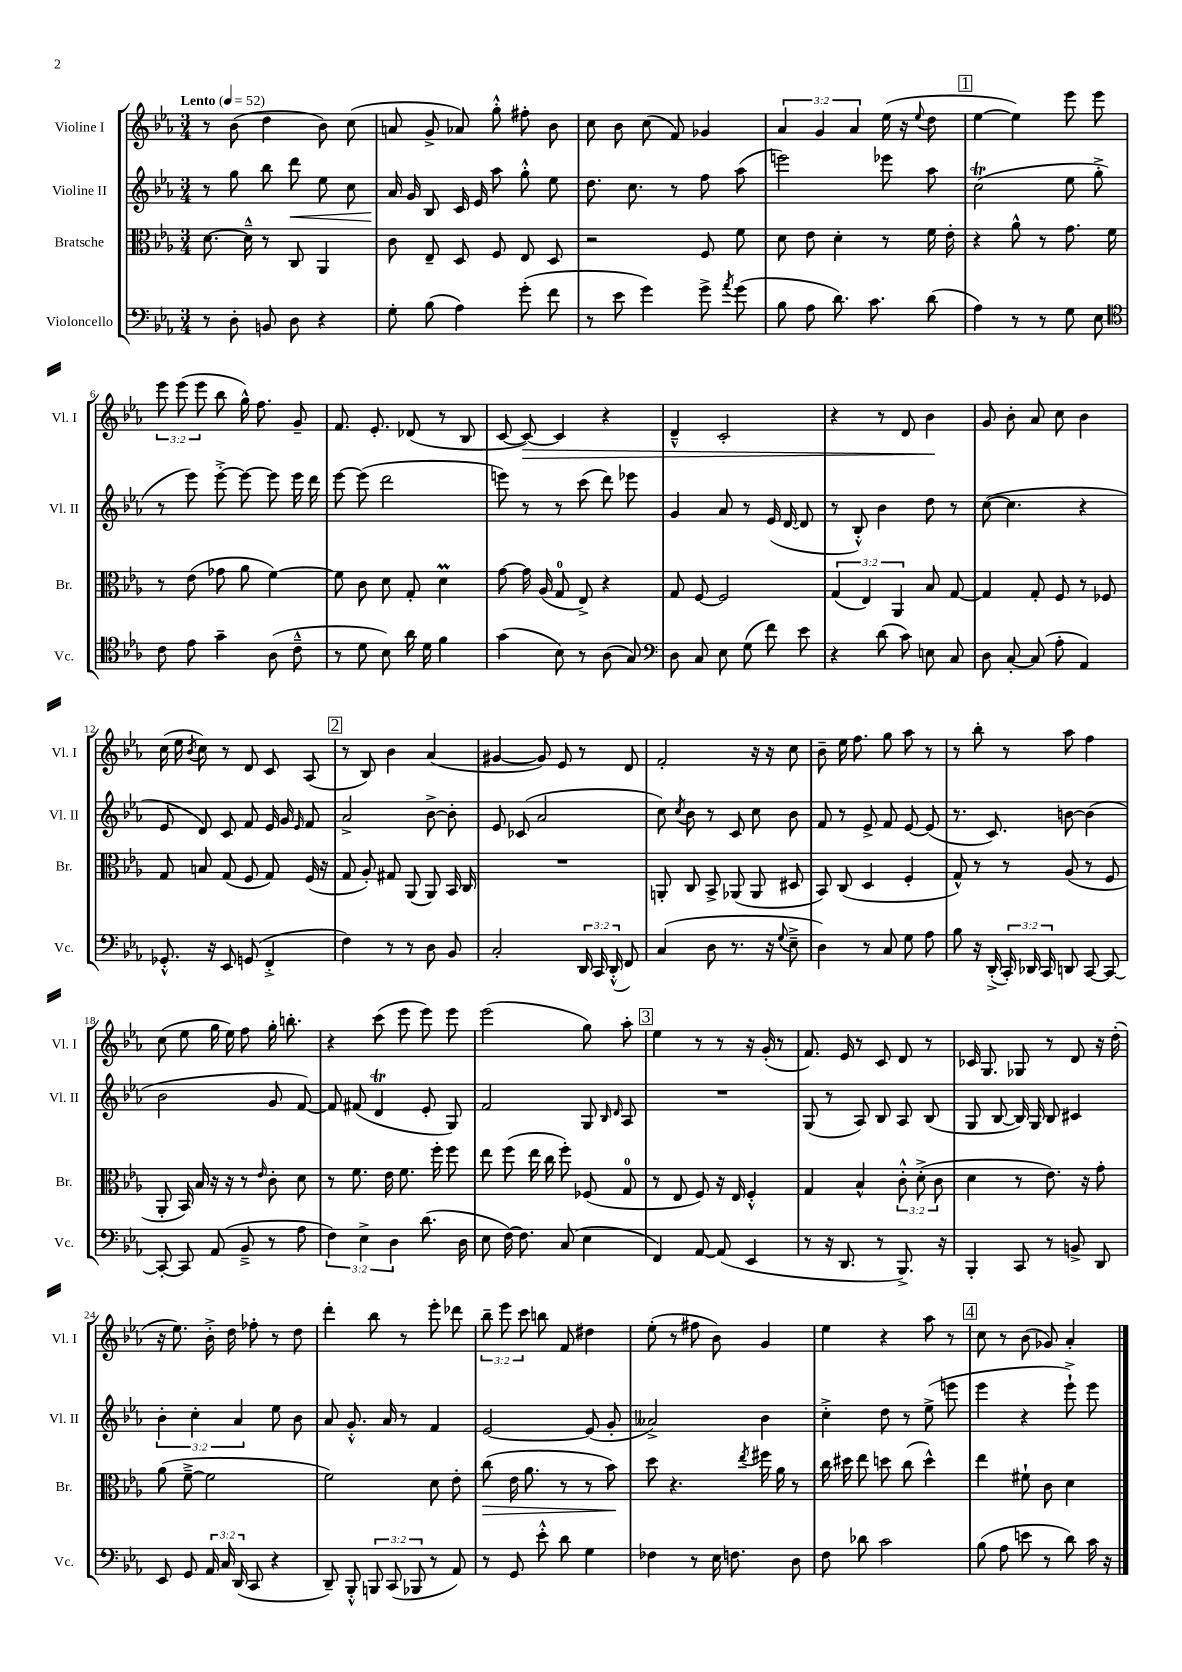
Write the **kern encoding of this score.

**kern	**kern	**kern	**kern
*staff4	*staff3	*staff2	*staff1
*clefF4	*clefC3	*clefG2	*clefG2
*k[b-e-a-]	*k[b-e-a-]	*k[b-e-a-]	*k[b-e-a-]
*M3/4	*M3/4	*M3/4	*M3/4
*MM52	*MM52	*MM52	*MM52
8r	[8.d\	8r	8r
8D'\	.	8gg\	(8b-\
.	16d~^^\]	.	.
8BB/	8r	8bb-\	4dd\
8D\	8C/	8ddd\	.
4r	4AA-/	8ee-\	8b-\)
.	.	8cc\	(8cc\
=	=	=	=
8G'\	8c\	16a-/	8a/
.	.	16g/	.
(8B-\	8E-~/	8B-/	8g^/
4A-\)	8D/	16c/	8a-/)
.	.	16e-/	.
.	8F/	8aa-\	8gg'^^\
(8g'\	8E-/	8gg'^^\	8ff#'\
8f\	8D/	8ee-\	8b-\
=	=	=	=
8r	2r	8.dd\	8cc\
8e-\	.	.	8b-\
.	.	8.cc\	.
4g\)	.	.	(8cc\
.	.	8r	8f/)
8g^\	8F/	8ff\	4g-/
8qa-/	.	.	.
(8g\	8f\	(8aa-\	.
=	=	=	=
8B-\	8d\	2eee\)	6a-/
8A-\	8e-\	.	.
.	.	.	6g/
8.d\)	4d'\	.	.
.	.	.	6a-/
8.c\	.	.	.
.	8r	8eee-\	(16ee-\
.	.	.	16r
.	.	.	8qqee-/
(8d\	16f\	8aa-\	8dd\
.	16e-'\	.	.
=	=	=	=
4A-\)	4r	(2cc\	[4ee-\
8r	8a-^^\	.	4ee-\])
8r	8r	.	.
8G\	8.g\	8ee-\	8eee-\
8E-\	.	8gg'^\	8eee-\
.	16f\	.	.
=	=	=	=
*clefC4	*	*	*
8c\	8r	8r	12eee-\
.	.	.	(12eee-\
8e-\	(8e-\	8eee-\)	.
.	.	.	12eee-\
4g~\	8g-\	[8eee-'^\	8bb-\
.	8a-\	8eee-\_	16gg^^\)
.	.	.	8.ff\
(8A-\	[4f\)	8eee-\]	.
8c~^^\	.	16eee-\	8g~/
.	.	16ddd\	.
=	=	=	=
8r	8f\]	[8eee-\	8.f/
8d\	8c\	(8eee-\]	.
.	.	.	8.e-'/
8B-\)	8d\	2ddd\	.
16a-\	8G'/	.	(8d-/
16d\	.	.	.
4f\	4d\	.	8r
.	.	.	8B-/
=	=	=	=
(4g\	[8g\	8eee\)	[8c/
.	16g\]	8r	8c/_)
.	(16A-/	.	.
8B-\)	8G/	8r	4c/]
8r	8E-^/)	(8ccc\	.
(8A-\	4r	8ddd\)	4r
8G/)	.	8eee-\	.
=	=	=	=
*clefF4	*	*	*
8D\	8G/	4g/	4d~^^/
8C/	[8F/	.	.
8E-\	2F/]	8a-/	2c'/
(8G\	.	8r	.
8f\)	.	(16e-/	.
.	.	[16d/	.
8e-\	.	8d/]	.
=	=	=	=
4r	(6G/	8r	4r
.	.	8B-'^^/)	.
.	6E-/)	.	.
(8d\	.	4b-\	8r
.	6AA-/	.	.
8c\)	.	.	8d/
8E\	8B-/	8dd\	4b-\
8C/	[8G/	8r	.
=	=	=	=
8D\	4G/]	([8cc\	8g/
[8C'/	.	4.cc\]	8b-'\
(8C/]	8G'/	.	8a-/
8A-'\	8F/	.	8cc\
4AA-/)	8r	4r	4b-\
.	8F-/	.	.
=	=	=	=
8.GG-'^^/	8G/	8e-/	(16cc\
.	.	.	16ee-\
.	.	.	8qb-/
.	8B/	8d/)	8cc\)
16r	.	.	.
8EE-/	(8G/	8c/	8r
(8GG/	8F/	8f/	8d/
4FF'^/	8G/)	16e-/	8c/
.	.	16g/	.
.	.	16qqe-/	.
.	(16F/	8f/	(8A-/
.	16r	.	.
=	=	=	=
4F\)	8G/	2a-^/	8r
.	8A-'/)	.	8B-/)
8r	8G#/	.	4b-\
8r	(8AA-/	.	.
8D\	8AA-/)	[8b-^\	(4a-/
8BB-/	16BB-/	8b-'\]	.
.	16C/	.	.
=	=	=	=
2C'/	2.r	8e-/	[4g#/
.	.	(8c-/	.
.	.	2a-/	8g#/])
.	.	.	8e-/
24DD/	.	.	8r
24CC/	.	.	.
(24DD'^^/	.	.	.
8FF/)	.	.	8d/
=	=	=	=
(4C/	8AA'/	8cc\)	2f'/
.	.	8qcc/	.
.	8C/	8b-\	.
8D\	8BB-^/	8r	.
8.r	(8AA-/	8c/	.
.	8AA-/	8cc\	16r
16r	.	.	16r
8qqG/	.	.	.
8E-~^\	8D#/	8b-\	8cc\
=	=	=	=
4D\)	8BB-/)	8f/	8b-~\
.	(8C/	8r	16ee-\
.	.	.	8.ff\
8r	4D/	8e-^/	.
8C/	.	8f/	8gg\
8G\	4F'/	[8e-/	8aa-\
8A-\	.	(8e-/]	8r
=	=	=	=
8B-\	8G^^/)	8.r	8r
16r	8r	.	8bb-'\
(16DD'^/	.	8.c/)	.
24CC'/)	8r	.	8r
24DD-/	.	.	.
24CC/	.	.	.
8DD/	(8A-/	[8b\	8aa-\
[8CC/	8r	(4b\]	4ff\
8CC/_	8F/	.	.
=	=	=	=
8CC'/_	8AA-'/	2b-\	(8cc\
8CC/]	16BB-/)	.	8ee-\
.	16B-/	.	.
(8AA-/	16r	.	16gg\
.	16r	.	16ee-\)
8BB-~^/	8r	.	8ff\
.	16qqe-/	.	.
8r	8c'\	8g/	16gg'\
.	.	.	8.bb'\
8A-\	8d\	[8f/)	.
=	=	=	=
6F\)	8r	8f/]	4r
.	8.f\	(8f#/	.
6E-^\	.	.	.
.	.	4d/	(8ccc\
.	16e-\	.	.
6D\	.	.	.
.	8.f\	.	8eee-\
(8.d\	.	8e-'/	8eee-\)
.	16ff'\	.	.
.	8ff\	8G/)	8eee-\
16D\	.	.	.
=	=	=	=
8E-\	8ee-\	2f/	(2eee-\
[16F\)	(8ff\	.	.
8.F\]	.	.	.
.	16ee-\	.	.
.	16cc\	.	.
(8C/	8ff'\)	.	.
4E-\	(8F-/	8G/	8gg\)
.	.	16qqB-/	.
.	.	16qqd/	.
.	8G/	8A-/	8aa-'\
=	=	=	=
4FF/)	8r	2.r	4ee-\
.	8E-/	.	.
[8AA-/	8F/)	.	8r
(8AA-/]	16r	.	8r
.	16E-/	.	.
4EE-/	4F'^^/	.	16r
.	.	.	(16g'/
.	.	.	8r
=	=	=	=
8r	4G/	(8G/	8.f/)
16r	.	8r	.
8.DD/	.	.	16e-/
.	4B-^^/	8A-/)	8r
8r	.	8B-/	8c/
8.BBB-^/)	12c'^^\	8A-/	8d/
.	(12d'^\	.	.
.	.	(8B-/	8r
.	12c\	.	.
16r	.	.	.
=	=	=	=
4BBB-'/	4d\	8G/	16c-/
.	.	.	8.G/
.	.	[8B-/	.
8CC/	8r	16B-/])	8G-/
.	.	16G/	.
8r	8.e-\)	8B-/	8r
8BB^/	.	4c#/	8d/
.	16r	.	.
8DD/	8g'\	.	16r
.	.	.	(16dd'\
=	=	=	=
8EE-/	(8a-\	6b-'\	16r
.	.	.	8.ee-\)
8GG/	[8f~^\	.	.
.	.	6cc'\	.
24AA-/	2f\]	.	16b-'^\
24C/	.	.	.
.	.	.	16dd\
(24DD/	.	6a-/	.
8CC/	.	.	8ff-'\
4r	.	8ee-\	8r
.	.	8b-\	8dd\
=	=	=	=
8DD~/)	2f\)	8a-/	4ddd'\
8BBB-'^^/	.	8.g'^^/	.
12BBB/	.	.	8bb-\
.	.	16a-/	.
(12CC/	.	.	.
.	.	8r	8r
12BBB-/	.	.	.
8r	8d\	4f/	8eee-'\
8AA-/)	8e-'\	.	8ddd-\
=	=	=	=
8r	(8cc\	[2e-/	12bb-~\
.	.	.	12eee-\
8GG/	16e-\	.	.
.	.	.	12ccc\
.	8.a-\	.	.
8e-'^^\	.	.	8bb\
8d\	8r	.	8f/
4G\	8r	(8e-/]	4dd#\
.	8b-\)	8g'/	.
=	=	=	=
4F-\	8dd\	2a--^/)	(8ee-'\
.	4.r	.	8r
8r	.	.	8ff#\
16E-\	.	.	8b-\)
8.F\	.	.	.
.	8qee-/	.	.
.	16ff#\	4b-\	4g/
.	16a-\	.	.
8D\	8r	.	.
=	=	=	=
8F\	16cc\	4cc'^\	4ee-\
.	16dd#\	.	.
8d-\	8ee-\	.	.
2c\	8dd\	8dd\	4r
.	(8cc\	8r	.
.	4dd^^\)	(8ee-^\	8aa-\
.	.	8eee\	8r
=	=	=	=
(8B-\	4ee-\	4eee-\	8cc\
8A-\	.	.	8r
8e\	8f#`\	4r	(8b-\
8r	8c\	.	8g-/)
8d\)	4d\	8eee-`^\)	4a-'/
16c\	.	8eee-\	.
16r	.	.	.
==	==	==	==
*-	*-	*-	*-
